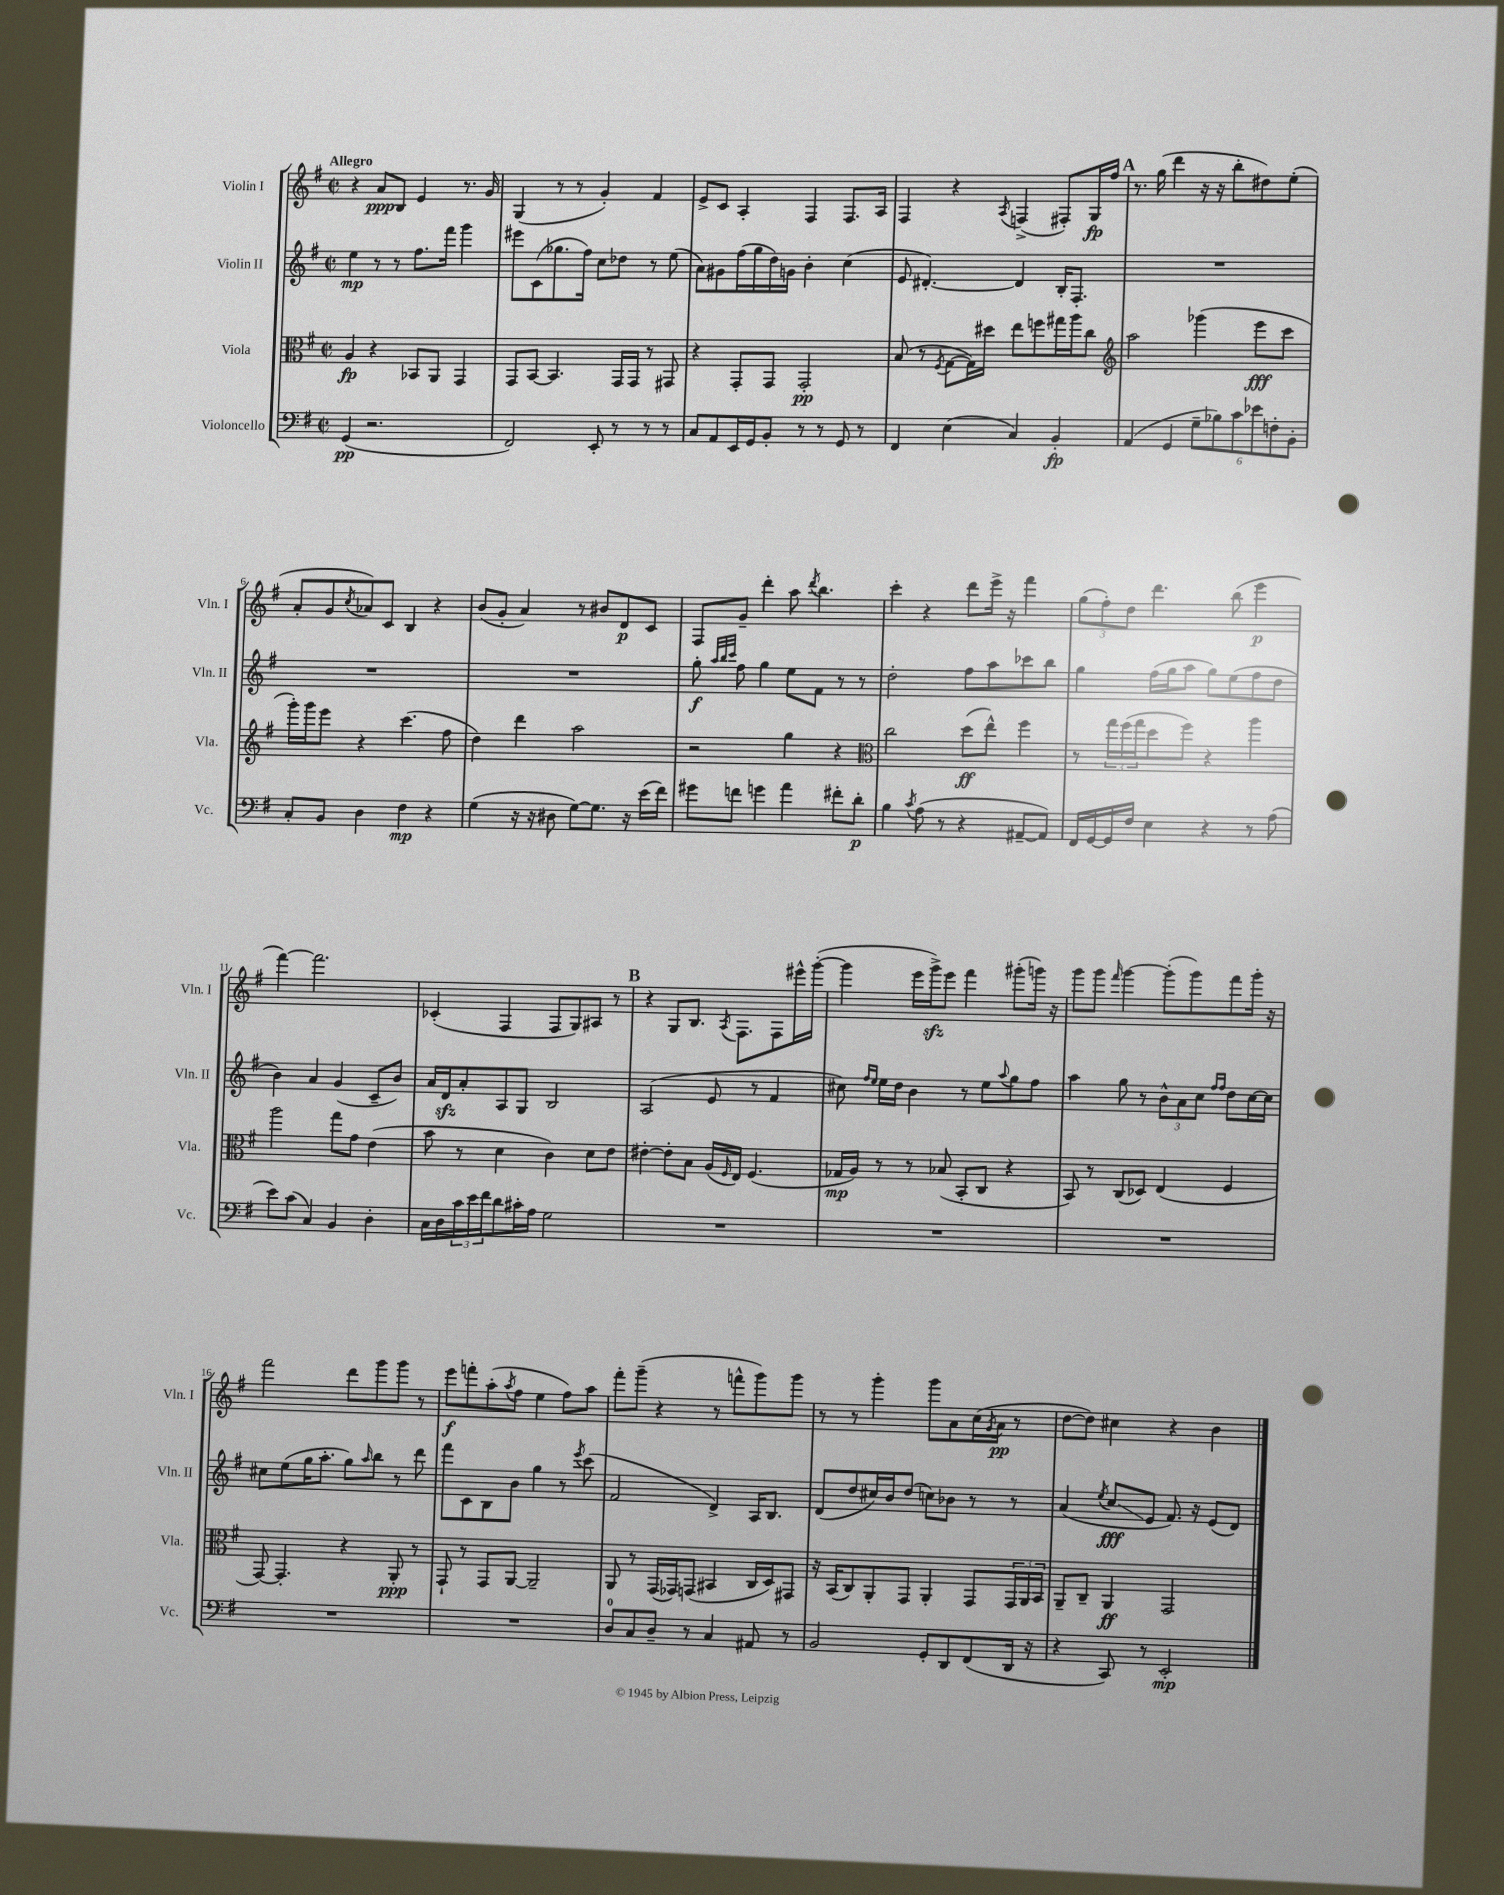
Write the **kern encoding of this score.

**kern	**kern	**kern	**kern
*staff4	*staff3	*staff2	*staff1
*clefF4	*clefC3	*clefG2	*clefG2
*k[f#]	*k[f#]	*k[f#]	*k[f#]
*M2/2	*M2/2	*M2/2	*M2/2
*met(c|)	*met(c|)	*met(c|)	*met(c|)
(4GG/	4A/	4ee\	4r
2.r	4r	8r	8a/L
.	.	8r	8B/J
.	8BB-/L	8.ff#\L	4e/
.	8AA/J	.	.
.	.	16fff#\Jk	.
.	4GG/	4ggg\	8.r
.	.	.	16g/
=	=	=	=
2FF#/)	8GG/L	8eee#\L	(4G/
.	[8BB/J	(8c\	.
.	4.BB/]	8.gg-\	8r
.	.	.	8r
.	.	16ff#\Jk)	.
8EE'/	.	8cc\L	4g'/)
8r	16GG/LL	8dd-\J	.
.	16GG/JJ	.	.
8r	8r	8r	4f#/
8r	8GG#/	(8ee\	.
=	=	=	=
8C/L	4r	8a\L)	8e^/L
8AA/	.	8g#\	8c/J
16EE/L	8GG'/L	(16ff#\L	4A'/
16GG/J	.	16gg\	.
8BB'/J	8GG/J	16dd\)	.
.	.	16g\JJ	.
8r	2GG'/	4b'\	4F#/
8r	.	.	.
8GG/	.	(4cc\	8.F#/L
8r	.	.	.
.	.	.	16A/Jk
=	=	=	=
4FF#/	(8B/	8e/	4F#/
.	8r	[4.d#'/)	.
.	8qF#/	.	.
(4E\	[8G\L	.	4r
.	16G\]L)	.	.
.	16dd#\JJ	.	.
.	.	.	8qA/
4C/)	8ee\L	4d#/]	(4F^/
.	8ff\	.	.
4BB'/	16gg#\L	16B'/LK	8F#'/L)
.	16aa\J	8.F#'/J	.
.	8cc\J	.	16G/L
.	.	.	16ff#/JJ
=	=	=	=
*	*clefG2	*	*
(4AA/	2aa\	1r	8.r
.	.	.	(16gg\
4GG/	.	.	4ddd\
12G~\L	(4ggg-\	.	16r
.	.	.	16r
12B-\)	.	.	.
.	.	.	8bb'\L
12c\	.	.	.
12e-\	8eee\L	.	8dd#\)
12F'\	.	.	.
.	8ccc\J	.	(8ee'\J
12BB'\J	.	.	.
=	=	=	=
8C'/L	16ggg'\LL)	1r	8a'/L
.	16ggg\J	.	.
8BB/J	8eee\J	.	8g/
.	.	.	8qcc/
4D\	4r	.	8a-/)
.	.	.	8c/J
4F#\	(4.ccc\	.	4B/
4r	.	.	4r
.	8ff#\	.	.
=	=	=	=
(4G\	4dd\)	1r	(8b/L
.	.	.	8g'/J
16r	4ddd\	.	4a/)
16r	.	.	.
8D#\	.	.	.
[8G\L)	2aa\	.	8r
8.G\]J	.	.	8b#/L
.	.	.	8d/
16r	.	.	.
(16e\LL	.	.	8c/J
16f#\JJ)	.	.	.
=	=	=	=
8g#\L	2r	8gg'\	8F#/L
.	.	32qqaa/LLL	.
.	.	32qqbb/	.
.	.	32qqccc/JJJ	.
8f\J	.	8ff#\	8g~/J
4g\	.	4gg\	4ddd'\
4a\	4gg\	8ee\L	8aa\
.	.	.	8qddd/
.	.	8f#\J	4.bb\
8f#'\L	4r	8r	.
8d'\J	.	8r	.
=	=	=	=
*	*clefC3	*	*
4B\	2cc\	2dd'\	4ccc'\
8qc/	.	.	.
(8A\	.	.	4r
8r	.	.	.
4r	(8dd\L	8ff#\L	8ddd\L
.	8ee^^\J)	8aa\	16eee^\Jk
.	.	.	16r
[8AA#~/L	4ff#\	8ccc-\	4fff#\
8AA#/]J)	.	8bb\J	.
=	=	=	=
16FF#/LL	8r	4gg\	(12gg\L
[16GG/	.	.	.
.	.	.	12ff#'\)
16GG/]	24gg\LL	.	.
.	(24ff#\	.	12dd\J
16F#/JJ	.	.	.
.	24gg\J	.	.
4E\	8dd\	(16ff#\LL	4.ddd\
.	.	16gg\J	.
.	8ff#\J)	8aa\J	.
4r	4r	8gg\L)	.
.	.	(8ee\	(8bb\
8r	4aa\	8ff#\	4eee\
(8A\	.	8dd\J	.
=	=	=	=
8e\L)	2aa\	4b\)	[4fff#\)
(8c\J	.	.	.
4C/)	.	4a/	2.fff#\]
4BB/	8gg\L	(4g/	.
.	8g\J	.	.
4D'\	(4e\	8c~/L	.
.	.	8b/J)	.
=	=	=	=
16C\LL	8b\	16a/LL	(4c-'/
16D\	.	16d/J	.
24c\	8r	8a'/	.
24e\	.	.	.
24f#\J	.	.	.
8d\	4d\	8A/	4F#/
16c#'\L	.	8G/J	.
16A\JJ	.	.	.
2G\	4c\)	2B/	8F#/L
.	.	.	8G/)
.	8d\L	.	8A#/J
.	8e\J	.	8r
=	=	=	=
1r	[4e#'\	(2A/	4r
.	8e#'\]L	.	8G/L
.	8B\J	.	8.B/J
.	(16A/LL	8e/	.
.	16qqF#/	.	8qA/
.	16E/JJ)	.	8.F#\L
.	(4.F#/	8r	.
.	.	4f#/	8F#\
.	.	.	16eee#^^\L
.	.	.	([16ggg'\JJ
=	=	=	=
1r	16G-/LL	8cc#\)	4ggg\]
.	16A/JJ)	.	.
.	.	16qqff#/LL	.
.	.	16qqee/JJ	.
.	8r	16ee\LL	.
.	.	16dd\JJ	.
.	8r	4b\	16eee\LL
.	.	.	16ggg^\J)
.	(8B-/	.	8eee\J
.	8BB'/L	8r	4fff#\
.	8C/J	8ee\L	.
.	.	8qqaa/	.
.	4r	8gg\	(8ggg#'\L
.	.	8ff#\J	16ggg\Jk)
.	.	.	16r
=	=	=	=
1r	8BB/)	4aa\	8ggg\L
.	8r	.	8ggg\J
.	.	.	16qqfff#/
.	(8C/L	8gg\	[4ggg\
.	8D-/J)	8r	.
.	(4E/	12b^^\L	(8ggg'\]L
.	.	12a\	.
.	.	.	8ggg\)
.	.	12cc\J	.
.	.	16qqff#/LL	.
.	.	16qqff#/JJ	.
.	4F#/	8dd\L	8fff#\
.	.	[16cc\L	16ggg'\Jk
.	.	16cc\]JJ	16r
=	=	=	=
1r	[8GG/)	8cc#\L	2fff#\
.	4.GG'/]	(8ee\	.
.	.	16gg\K	.
.	.	8.aa'\J	.
.	4r	8gg\L)	8ddd\L
.	.	16qqaa/	.
.	.	8bb\J	8ggg\
.	8AA'/	8r	8ggg\J
.	8r	8ddd\	8r
=	=	=	=
1r	8GG`/	8fff#\L	8eee\L
.	8r	8c\	8fff'\
.	8GG/L	8B\	(8aa'\
.	.	.	8qaa/
.	[8AA/J	8b\J	8ff#\J
.	2AA~/]	4gg\	4ee\
.	.	8r	8ff#\L)
.	.	8qeee/	.
.	.	(8ccc\	8aa\J
=	=	=	=
8D/L	8AA/	2f#/	8fff#'\L
8C/	8r	.	(8ggg~\J
8D~/J	(16GG/LL	.	4r
.	16GG-/J)	.	.
8r	(8GG/J	.	.
4C/	4BB#/	4d^/)	8r
.	.	.	8fff^^\L
8AA#/	16C/LL	16A/LK	8ggg\)
.	16D/J)	8.B/J	.
8r	8GG#/J	.	8ggg\J
=	=	=	=
2BB/	16r	(8d/L	8r
.	(16BB/LK	.	.
.	8C/)	8dd/	8r
.	8AA'/	16cc#/L)	4ggg'\
.	.	16b/J	.
.	8GG/J	(8dd/J	.
8GG'/L	4AA'/	8cc\L)	8ggg\L
8DD/	.	8b-\J	8a\
(8FF#/	8GG/L	8r	(16cc\L
.	.	.	8qg/
.	.	.	16a\JJ
16DD/Jk	24GG/L	8r	8r
.	24AA/	.	.
16r	.	.	.
.	24BB/JJ	.	.
=	=	=	=
4r	8AA~/L	(4a/	[8dd\L
.	8C~/J	.	8dd\]J)
.	.	8qee/	.
8CC/)	4AA/	8cc/L	4cc#\
8r	.	8e/J	.
2EE'/	2GG/	8.f#/)	4r
.	.	16r	.
.	.	(8e/L	4b\
.	.	8d/J)	.
==	==	==	==
*-	*-	*-	*-
